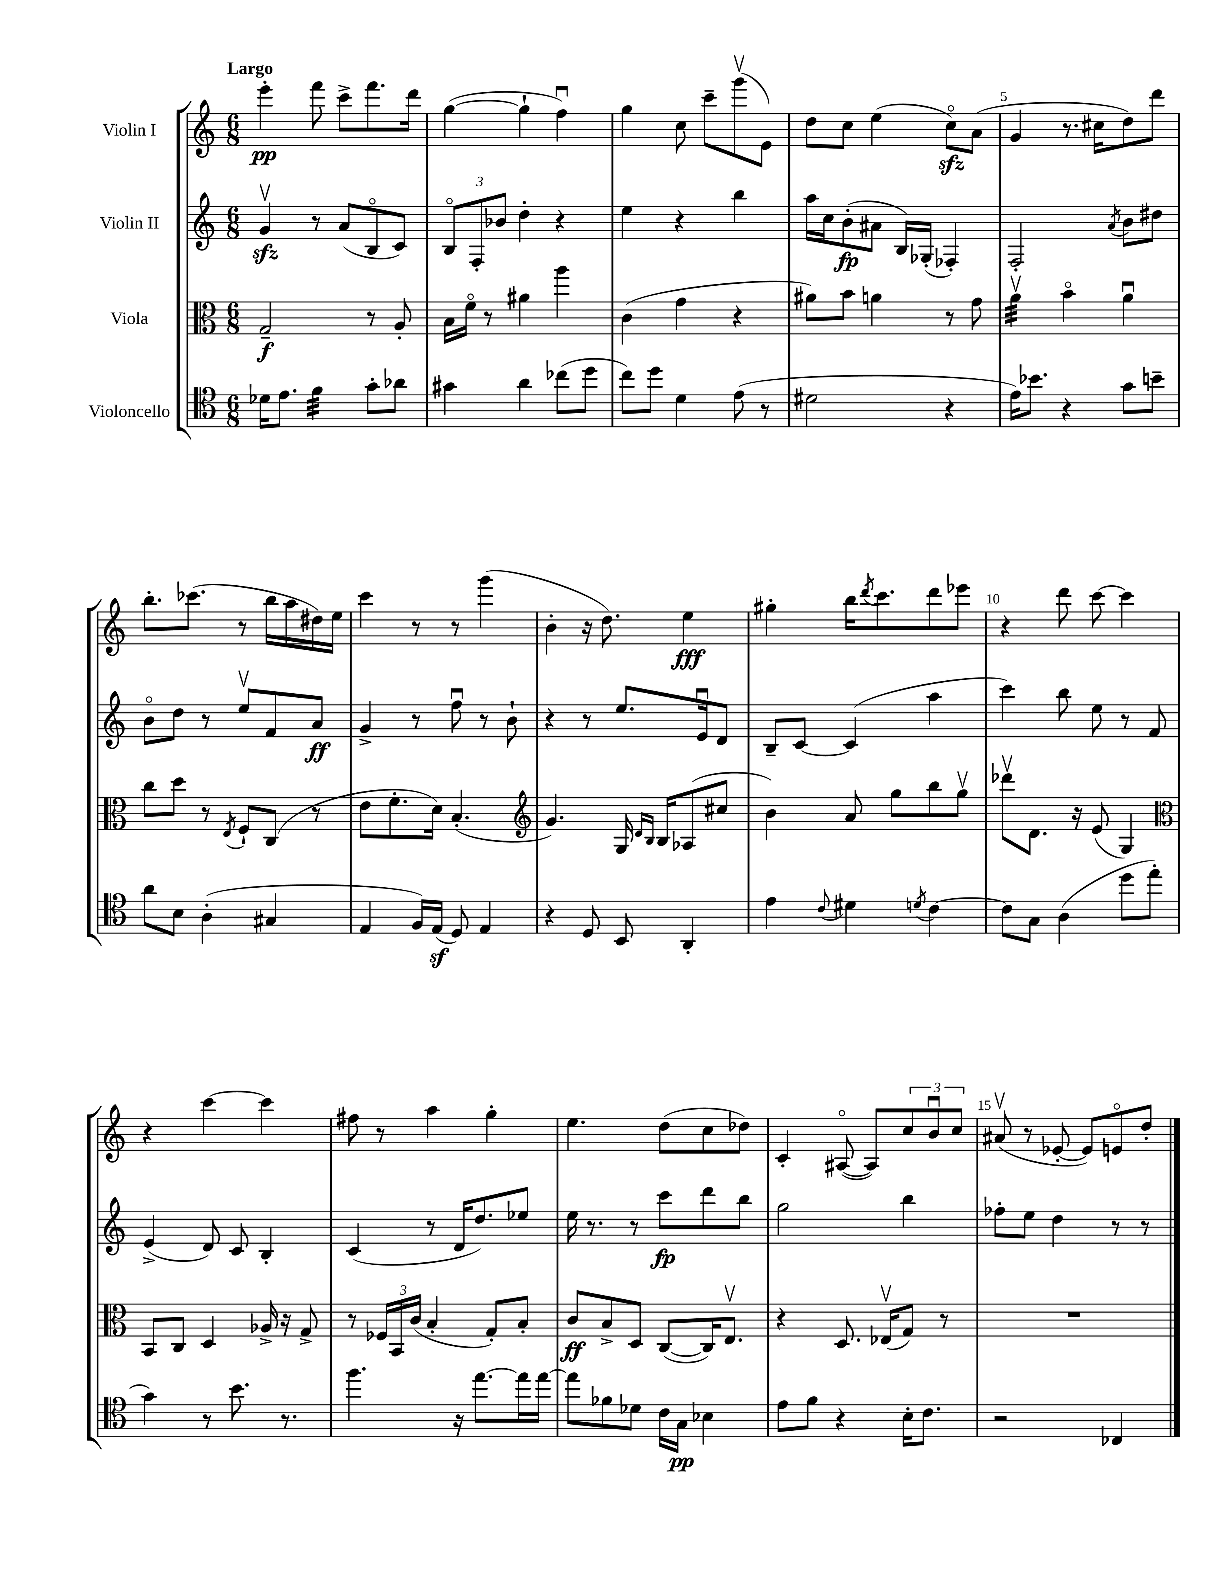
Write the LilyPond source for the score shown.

<<
\new StaffGroup <<
\new Staff = "s0" \with { instrumentName = "Violin I" } {
    \clef treble \key c \major \numericTimeSignature \time 6/8 \tempo "Largo"
    e'''4-.\pp f'''8 c'''8-> f'''8. d'''16 |
    g''4~( g''4-! f''4\downbow) |
    g''4 c''8 c'''8-- g'''8\upbow( e'8) |
    d''8 c''8 e''4( c''8\flageolet\sfz) a'8( |
    g'4 r8. cis''16 d''8) d'''8 |
    b''8.-. ces'''8.( r8 b''16 a''16 dis''16) e''16 |
    c'''4 r8 r8 g'''4( |
    b'4-. r16 d''8.) e''4\fff |
    gis''4-. b''16 \acciaccatura { d'''8 } c'''8. d'''8 ees'''8 |
    r4 d'''8 c'''8~ c'''4 |
    r4 c'''4~ c'''4 |
    fis''8 r8 a''4 g''4-. |
    e''4. d''8( c''8 des''8) |
    c'4-. ais8~\flageolet( ais8) \tuplet 3/2 { c''8 b'8\downbow c''8 } |
    ais'8\upbow( r8 ees'8~-. ees'8) e'8\flageolet d''8-. \bar "|." |
}
\new Staff = "s1" \with { instrumentName = "Violin II" } {
    \clef treble \key c \major \numericTimeSignature \time 6/8
    g'4\upbow\sfz r8 a'8( b8\flageolet c'8) |
    \tuplet 3/2 { b8\flageolet f8-. bes'8 } d''4-. r4 |
    e''4 r4 b''4 |
    a''16 c''16 b'8-.\fp( ais'8 b16) ges16-.( fes4-.) |
    f2-. \acciaccatura { a'8 } b'8 dis''8 |
    b'8\flageolet d''8 r8 e''8\upbow f'8 a'8\ff |
    g'4-> r8 f''8\downbow r8 b'8-! |
    r4 r8 e''8. e'16\downbow d'8 |
    b8-- c'8~ c'4( a''4 |
    c'''4) b''8 e''8 r8 f'8 |
    e'4->( d'8) c'8 b4-. |
    c'4( r8 d'16 d''8.) ees''8 |
    e''16 r8. r8 c'''8\fp d'''8 b''8 |
    g''2 b''4 |
    fes''8-. e''8 d''4 r8 r8 \bar "|." |
}
\new Staff = "s2" \with { instrumentName = "Viola" } {
    \clef alto \key c \major \numericTimeSignature \time 6/8
    g2--\f r8 a8-. |
    b16 f'16\flageolet r8 ais'4 a''4 |
    c'4( g'4 r4 |
    ais'8) b'8 a'4 r8 g'8 |
    a'4:32\upbow b'4\flageolet a'4\downbow |
    c''8 d''8 r8 \acciaccatura { e8 } f8-! c8( r8 |
    e'8 f'8.-. d'16) b4.-.( |
    \clef treble g'4.) g16 \grace { d'16 b16 } b16 aes8( cis''8 |
    b'4) a'8 g''8 b''8 g''8\upbow |
    des'''8\upbow d'8. r16 e'8( g4) |
    \clef alto b,8 c8 d4 aes16-> r16 g8-> |
    r8 \tuplet 3/2 { fes16 b,16 c'16( } b4-. g8-.) b8-. |
    c'8\ff b8-> d8 c8~( c16) e8.\upbow |
    r4 d8. ees16\upbow( g8) r8 |
    R2. \bar "|." |
}
\new Staff = "s3" \with { instrumentName = "Violoncello" } {
    \clef tenor \key c \major \numericTimeSignature \time 6/8
    des'16 e'8. f'4:32 g'8-. aes'8 |
    gis'4 a'4 ces''8( d''8 |
    c''8) d''8 d'4 e'8( r8 |
    dis'2 r4 |
    e'16) bes'8. r4 g'8 b'8-- |
    a'8 b8 a4-.( gis4 |
    e4 f16) e16\sf( d8) e4 |
    r4 d8 b,8 a,4-. |
    e'4 \appoggiatura { c'8 } dis'4 \acciaccatura { d'8 } c'4~ |
    c'8 g8 a4( d''8 e''8-. |
    g'4) r8 b'8. r8. |
    f''4. r16 e''8.~ e''16 e''16~ |
    e''8 fes'8 des'8 c'16 g16\pp bes4 |
    e'8 f'8 r4 b16-. c'8. |
    r2 ces4 \bar "|." |
}
>>
>>
\layout { \context { \Score \override BarNumber.break-visibility = ##(#f #t #t) barNumberVisibility = #(every-nth-bar-number-visible 5) } }
